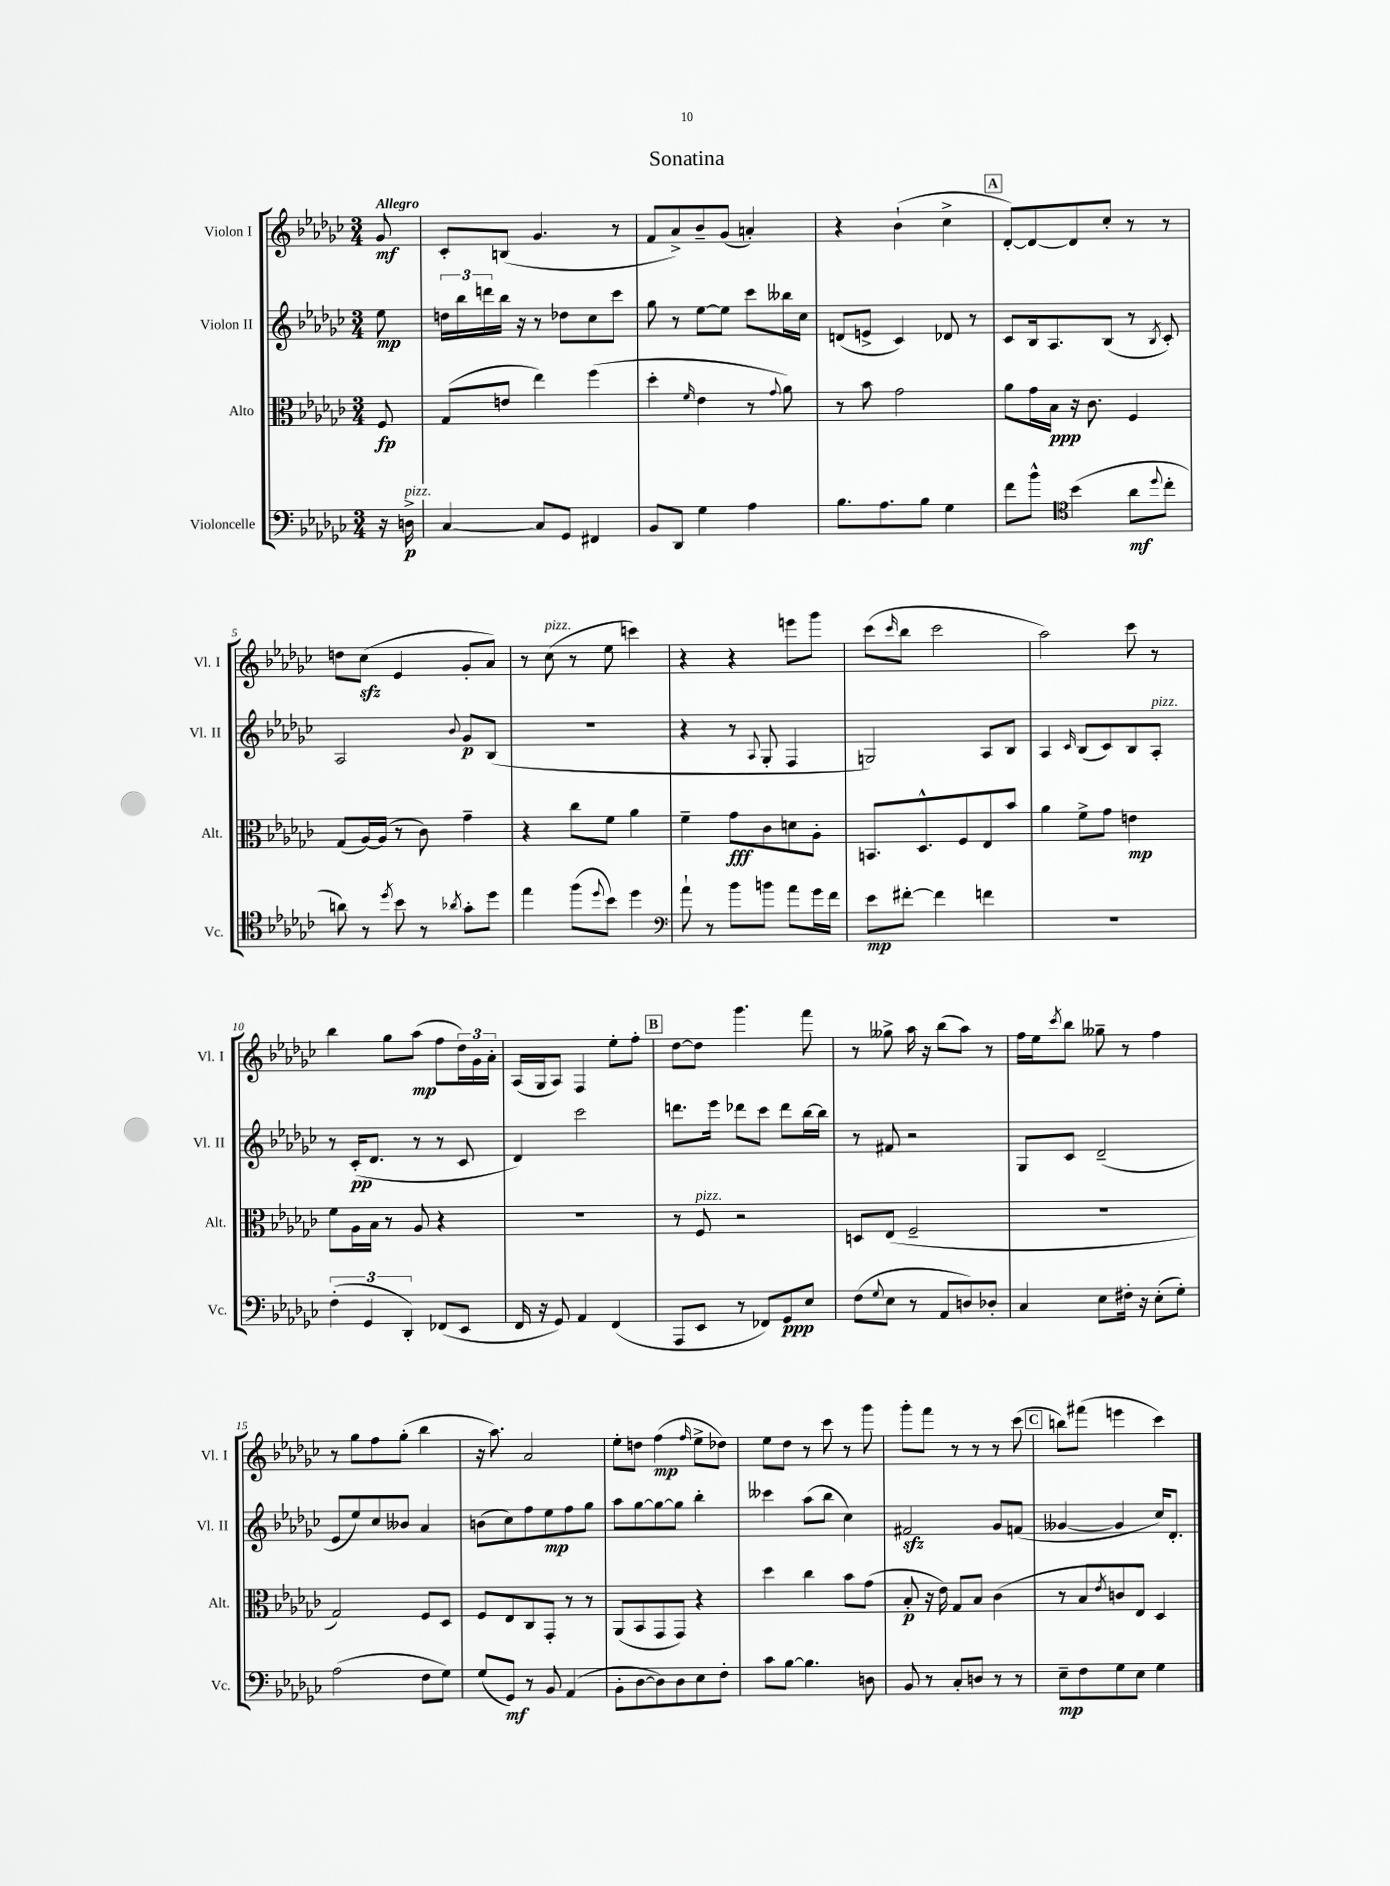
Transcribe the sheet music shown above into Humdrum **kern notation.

**kern	**kern	**kern	**kern
*staff4	*staff3	*staff2	*staff1
*clefF4	*clefC3	*clefG2	*clefG2
*k[b-e-a-d-g-c-]	*k[b-e-a-d-g-c-]	*k[b-e-a-d-g-c-]	*k[b-e-a-d-g-c-]
*M3/4	*M3/4	*M3/4	*M3/4
16r	8F	8ee-	8g-
16D^	.	.	.
=	=	=	=
[4C-	(8G-	24dd	8c-'
.	.	24bb-	.
.	.	24ddd	.
.	8e	16bb-	(8B
.	.	16r	.
8C-]	4ee-)	8r	4.g-
8GG-	.	8dd-	.
4FF#	(4ff	8cc-	.
.	.	8ccc-	8r
=	=	=	=
8BB-	4dd-'	8gg-	8f
8DD-	.	8r	8a-^)
.	16qqf	.	.
4G-	4e-	[8ee-	8b-~
.	.	8ee-]	(8g-
4A-	8r	8ccc-	4a')
.	8qqg-	.	.
.	8a-)	16bb--	.
.	.	16cc-	.
=	=	=	=
8.B-	8r	(8d	4r
.	8b-	8e^	.
8.A-	.	.	.
.	2g-	4c-)	(4b-`
8B-	.	.	.
4G-	.	8d-	4cc-^
.	.	8r	.
=	=	=	=
8f	8a-	8c-	[8d-')
8b-^^	16g-	16B-	8d-_
.	16B-	8.A-	.
*clefC4	*	*	*
(4b-	16r	.	8d-]
.	8.c-	.	.
.	.	(8B-	8cc-'
8a-	4F	8r	8r
8qqdd-	.	8qB-	.
8cc-'	.	8c-')	8r
=	=	=	=
8a)	(8G-	2A-	8dd
8r	[16A-)	.	(8cc-
.	(16A-]	.	.
8qdd-	.	.	.
8b-	8r	.	4e-
8r	8c-)	.	.
8qa-	.	8qqb-	.
8g-'	4g-~	8g-	8g-'
8dd-	.	(8B-	8a-)
=	=	=	=
4ee-	4r	2.r	8r
.	.	.	(8cc-
(8ff	8cc-	.	8r
8qqdd-	.	.	.
8b-)	8f	.	8ee-
4dd-	4a-	.	4ccc)
=	=	=	=
*clefF4	*	*	*
8a-`	4f~	4r	4r
8r	.	.	.
8b-	8g-	8r	4r
.	.	8qqA-	.
8b	8c-	8G-'	.
8a-	8d	4F	8eee
16g-	8A-'	.	8ggg-
16f	.	.	.
=	=	=	=
8e-	8.BB	2G)	(8ccc-
.	.	.	16qqccc-
[8f#'	.	.	8bb-
.	8.D-^^	.	.
4f#]	.	.	2ccc-
.	8F	.	.
4f	8E-	8A-	.
.	8b-	8B-	.
=	=	=	=
2.r	4a-	4A-	2aa-)
.	.	16qqc-	.
.	8f^	(8B-	.
.	8g-	8c-)	.
.	4e	8B-	8ccc-
.	.	8A-'	8r
=	=	=	=
(6F'	8f	8r	4bb-
.	16A-	(16c-'	.
6GG-	.	.	.
.	16B-	8.d-	.
.	8r	.	8gg-
6DD-')	.	.	.
.	8A-	8r	(8aa-
(8FF-	4r	8r	8ff
8EE-	.	8c-	24dd-)
.	.	.	24g-
.	.	.	24a-'
=	=	=	=
16FF	2.r	4d-)	(16A-
16r	.	.	16G-
8GG-)	.	.	8A-)
4AA-	.	2ccc-	4F
(4FF	.	.	8ee-'
.	.	.	8ff'
=	=	=	=
8AAA-	8r	8.ddd	[8dd-
8EE-	8F	.	8dd-]
.	.	16eee-	.
8r	2r	8ddd-	4.ggg-
8FF-)	.	8ccc-	.
8GG-	.	8ddd-	.
8E-	.	[16bb-	8fff
.	.	16bb-]	.
=	=	=	=
(8F	8D	8r	8r
8qqG-	.	.	.
8E-	(8E-	8f#	8gg--^
8r	2F~	2r	16aa-
.	.	.	16r
8AA-	.	.	(8bb-
8D)	.	.	8aa-)
8D-'	.	.	8r
=	=	=	=
4C-	2.r	8G-	16ff
.	.	.	16ee-
.	.	.	8qccc-
.	.	8c-	8bb-
8E-	.	(2d-~	8gg--~
16F#'	.	.	8r
16r	.	.	.
(8E-'	.	.	4ff
8G-')	.	.	.
=	=	=	=
(2A-	2G-)	8e-	8r
.	.	8ee-)	8gg-
.	.	8cc-	8ff
.	.	8b--	(8gg-'
8F	8F	4a-	4bb-
8G-)	8D-	.	.
=	=	=	=
(8G-	8F	(8b	16r
.	.	.	8.aa-)
8GG-)	8E-	8cc-)	.
8r	8C-	8ff	2a-
8BB-	8GG-'	8ee-	.
(4AA-	8r	8ff	.
.	8r	8gg-	.
=	=	=	=
8BB-'	(8AA-	8aa-	8ee-'
[8D-	8BB-	[8gg-	8dd
8D-])	8GG-	8gg-_	(4ff
8D-	8GG-)	8gg-]	.
.	.	.	16qqff
8E-	4r	4bb-'	8ee-^
8F'	.	.	8dd-)
=	=	=	=
8c-	4dd-	4ccc--	8ee-
[8B-	.	.	8dd-
4.B-]	4cc-	(8aa-	8r
.	.	8bb-	8ccc-
.	8b-	4cc-)	8r
8D	(8g-	.	8ggg-
=	=	=	=
8BB-	8B-'	2f#	8ggg-'
8r	16r	.	8fff
.	16e-)	.	.
8C-'	8G-	.	8r
8D	8B-	.	8r
8r	(4c-	8g-	8r
8r	.	(8f	(8ccc-
=	=	=	=
8E-~	8r	[4g--	8bb)
8F	8B-	.	(8fff#
.	8qe-	.	.
8G-	8c	4g--]	4eee
8E-	8E-)	.	.
4G-	4D-	16cc-)	4ccc-)
.	.	8.d-'	.
==	==	==	==
*-	*-	*-	*-
